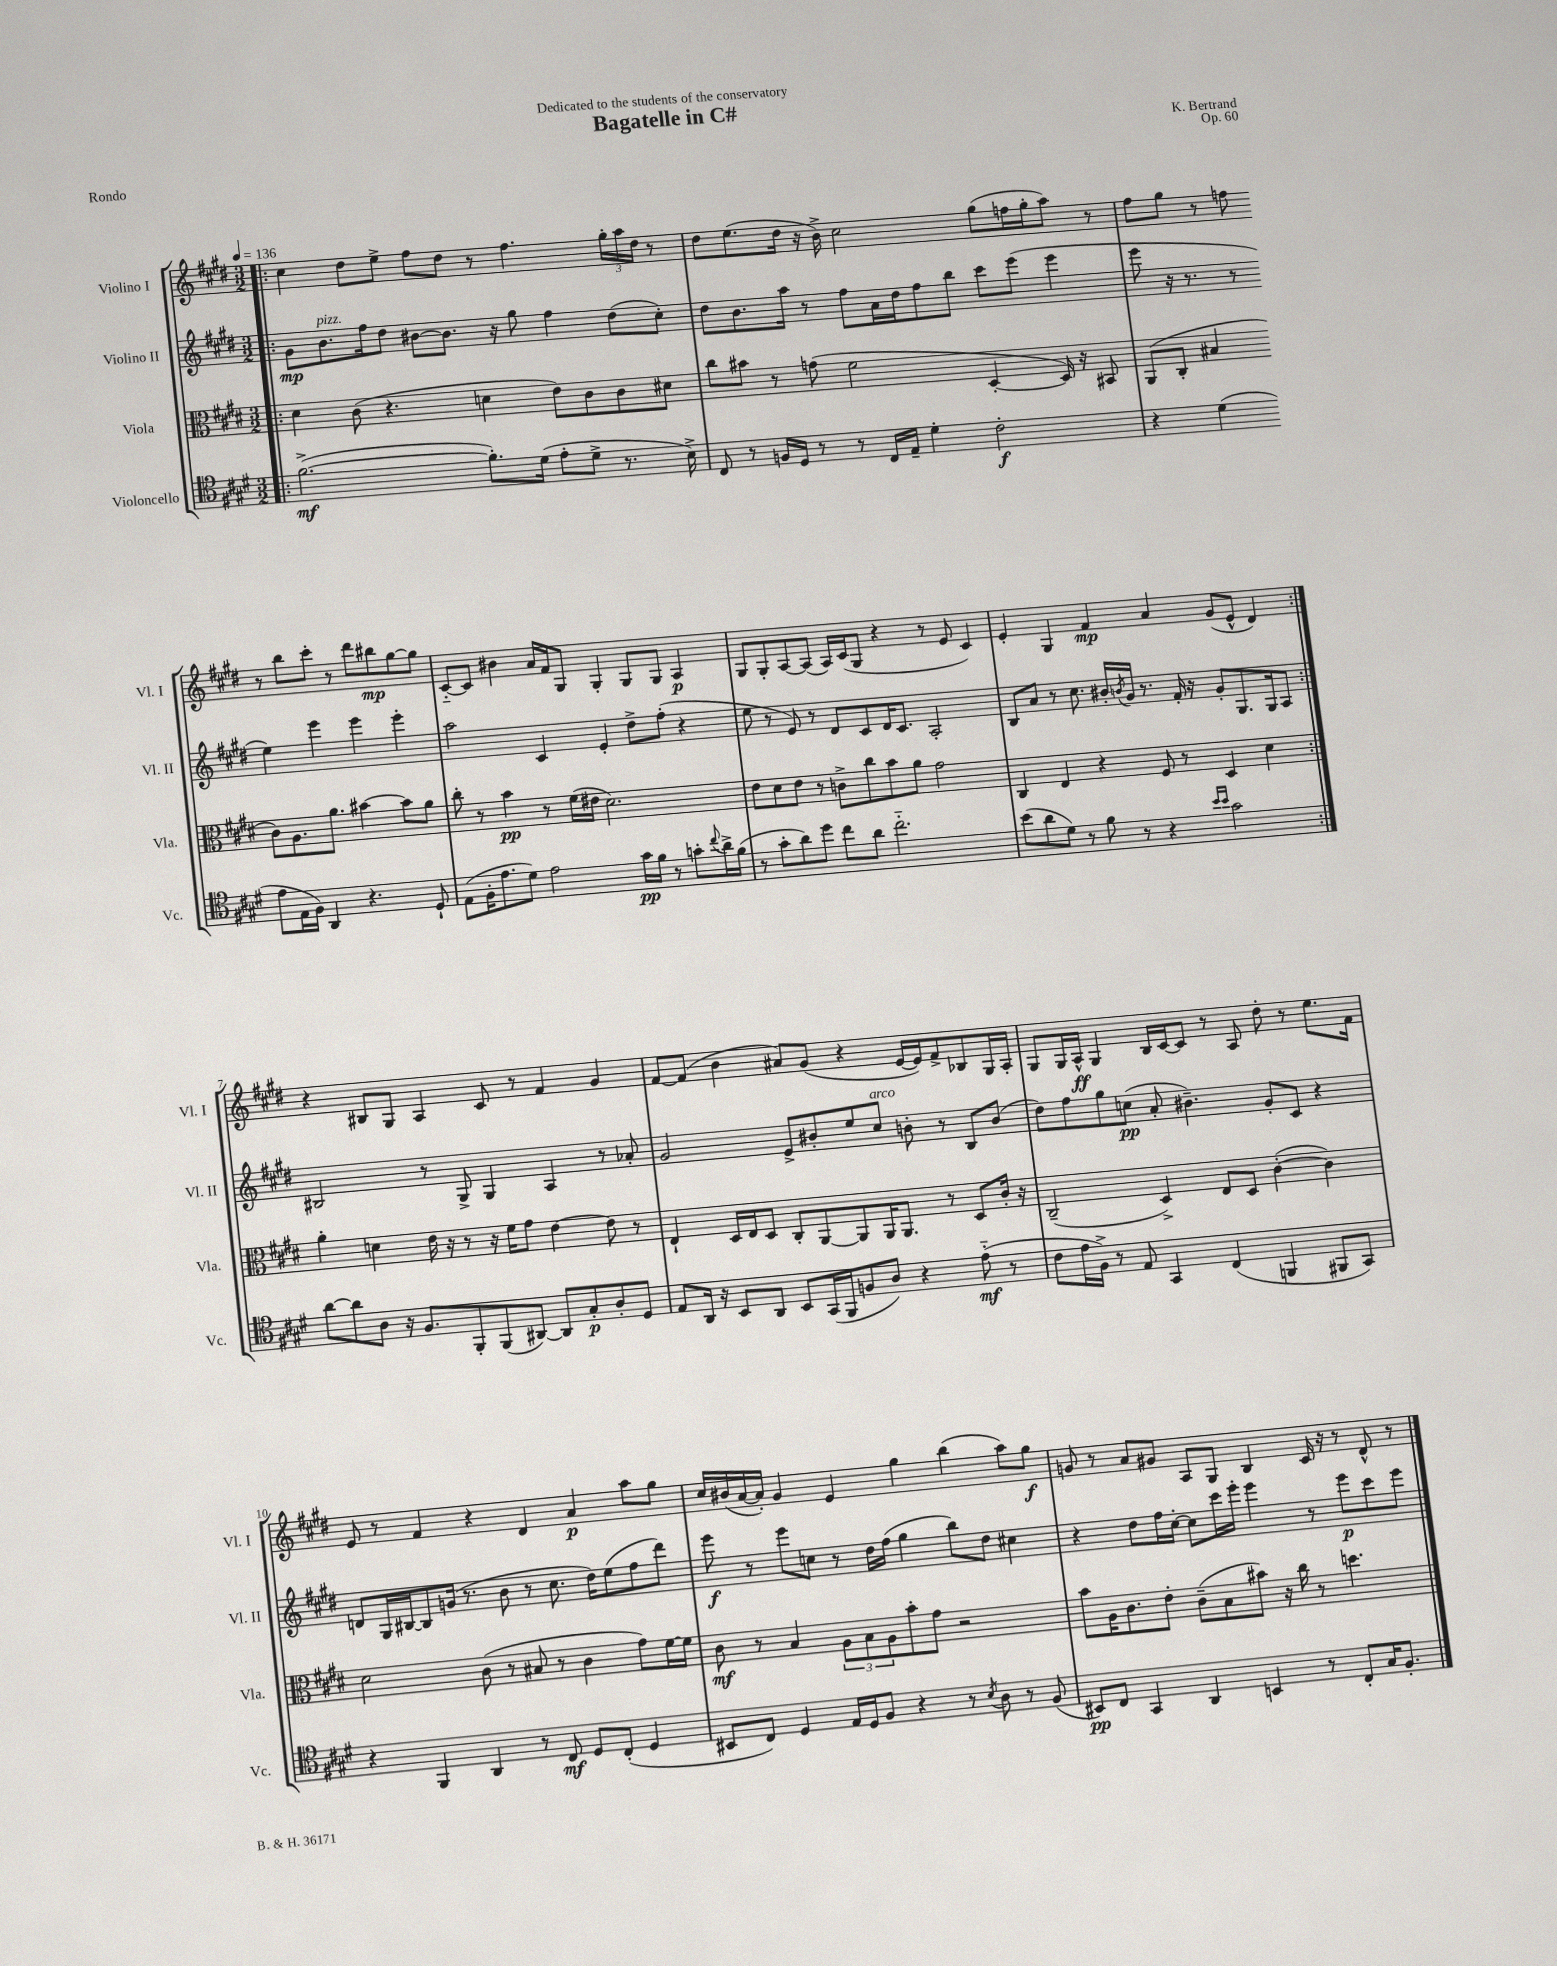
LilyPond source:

\header { title = "Bagatelle in C#" composer = "K. Bertrand" dedication = "Dedicated to the students of the conservatory" opus = "Op. 60" piece = "Rondo" }
<<
\new StaffGroup <<
\new Staff = "s0" \with { instrumentName = "Violino I" shortInstrumentName = "Vl. I" } {
    \clef treble \key e \major \numericTimeSignature \time 3/2 \tempo 4 = 136
    \repeat volta 2 { \bar ".|:" cis''4 dis''8 e''8-> fis''8 dis''8 r8 fis''4. \tuplet 3/2 { gis''16-. a''16 dis''16 } r8 |
    dis''8 e''8.( dis''16 r16 b'16->) cis''2 gis''8( f''16 gis''16-. a''8) r8 |
    fis''8 gis''8 r8 f''8 r8 b''8 cis'''8-. r8 dis'''8 bis''8\mp gis''8~ gis''8 |
    cis'8~-_ cis'8 bis'4 a'16 fis'16 gis8 gis4-. gis8 gis8 a4\p |
    gis8 gis8-. a8~ a8( a16) cis'16( gis8 r4 r8 e'8 cis'4) |
    e'4-. gis4 fis'4\mp a'4 gis'8( e'8-^ dis'4) | }
    r4 bis8 gis8 a4 cis'8 r8 fis'4 gis'4 |
    fis'8~ fis'8( b'4 ais'8) gis'8( r4 e'16~ e'16) fis'8-> bes8 gis16 a16-. |
    gis8 gis16 a16-^\ff gis4 b16 cis'16~ cis'8 r8 a8 dis''8-. r8 e''8. fis'16 |
    e'8 r8 fis'4 r4 dis'4 a'4\p a''8 gis''8 |
    cis''16 bis'16( a'16~ a'16-.) gis'4 e'4 gis''4 b''4( a''8) gis''8\f |
    g'8 r8 a'8 gis'8 a8 gis8 b4 cis'16 r16 r8 dis'8-^ r8 \bar "|." |
}
\new Staff = "s1" \with { instrumentName = "Violino II" shortInstrumentName = "Vl. II" } {
    \clef treble \key e \major \numericTimeSignature \time 3/2
    \repeat volta 2 { \bar ".|:" gis'8\mp b'8.^\markup { \italic "pizz." } fis''16 dis''8 bis'8~ bis'8. r16 gis''8 fis''4 dis''8( cis''8-.) |
    dis''8 b'8. a''16 r8 fis''8 a'16 dis''16 fis''8 b''8 cis'''8 e'''8( e'''4 |
    e'''8 r16 r8. r8 e''4) e'''4 e'''4 e'''4-. |
    a''2 cis'4 e'4-. dis''8-> fis''8-.( r4 |
    e''8 r8 e'8) r8 dis'8 cis'8 dis'16 cis'8. a2-. |
    b8 a'8 r8 cis''8. bis'16-. \acciaccatura { b'8 } gis'16 r8. fis'16-. r16 gis'8-. gis8. gis16 a8 | }
    bis2 r8 gis8-> gis4 a4 r8 aes'8-. |
    gis'2 e'8-> bis'8-. e''8 cis''8^\markup { \italic "arco" } b'8-. r8 b8 b'8( |
    dis''8) fis''8 gis''8 c''8\pp( a'8-. bis'4.--) gis'8-. cis'8 r4 |
    d'8 gis16 bis16~ bis8 g'16( r8. b'8 r8 cis''8. dis''16) e''8( fis''8 dis'''8) |
    e'''8\f r8 e'''8 c''8 r8 dis''16 fis''16( gis''4 b''8) dis''8 cis''4 |
    r4 dis''8 fis''16 cis''16~-. cis''8 cis'''16 e'''16-. e'''4 r8 e'''8\p cis'''8 e'''8 \bar "|." |
}
\new Staff = "s2" \with { instrumentName = "Viola" shortInstrumentName = "Vla." } {
    \clef alto \key e \major \numericTimeSignature \time 3/2
    \repeat volta 2 { \bar ".|:" dis'4 cis'8( r4. d'4 e'8) cis'8 cis'8 dis'8 |
    cis''8 bis'8 r8 g'8( fis'2 dis4~-. dis16) r16 bis,8 |
    a,8( cis8-. bis4 cis'8) a8. a'8. bis'4~ bis'8 a'8 |
    cis''8-. r8 b'4\pp r8 fis'16( eis'16 dis'2.) |
    e'8 dis'8 e'8 r8 c'8-> cis''8 b'8 a'8 gis'2 |
    cis4 e4 r4 fis8 r8 dis4 dis'4 | }
    a'4-. d'4 e'16 r16 r8 r16 fis'16 gis'8 e'4~ e'8 r8 |
    e4-! dis16 e16 dis8 cis8-. a,8~ a,8 a,16 a,8. r8 dis8 cis'16-. r16 |
    cis2--( dis4->) e8 dis8 cis'4~-.( cis'4) |
    dis'2 cis'8( r8 bis8 r8 cis'4 gis'8) fis'16~ fis'16 |
    cis'8\mf r8 b4 \tuplet 3/2 { a8 b8 a8 } b'8-. gis'8 r2 |
    b'8 a16 cis'8. e'8-. cis'8--( b8 bis'8) r16 cis''16 r8 d''4. \bar "|." |
}
\new Staff = "s3" \with { instrumentName = "Violoncello" shortInstrumentName = "Vc." } {
    \clef tenor \key e \major \numericTimeSignature \time 3/2
    \repeat volta 2 { \bar ".|:" fis'2.~->\mf( fis'8.-.) dis'16( e'8-. dis'8-> r8. b16->) |
    cis8 r8 f16 dis16 r8 r8 cis16 e16-- dis'4-. cis'2-.\f |
    r4 dis'4( e'8 e16 fis16) a,4 r4. dis8-! |
    e8( fis16-. e'8. dis'8) e'2 gis'16\pp fis'16 r8 g'8-. \appoggiatura { cis''8 } a'16-> fis'16( |
    r8 gis'8-. a'8) dis''8 cis''8 a'8 cis''2.-_ |
    b'8( a'8 dis'8) r8 fis'8 r8 r4 \grace { b'16 b'16 } gis'2 | }
    a'8~ a'8 a8 r16 fis8. fis,8-. fis,8( ais,8~) ais,8 gis8-.\p a8-. dis8 |
    e8 a,16 r16 b,8 a,8 b,8 gis,16( fis,16 f8 a8) r4 e'8-_\mf( r8 |
    cis'8 e'16 fis16->) r8 e8 gis,4 cis4( f,4 fis,8 gis,8) |
    r4 fis,4 a,4 r8 cis8\mf dis8 cis8-.( dis4 |
    bis,8 cis8) dis4 e16 dis16 fis8 r4 r8 \acciaccatura { b8 } a8 r8 fis8( |
    bis,8\pp) cis8 gis,4 a,4 b,4 r8 cis8-. gis16 fis8.-. \bar "|." |
}
>>
>>
